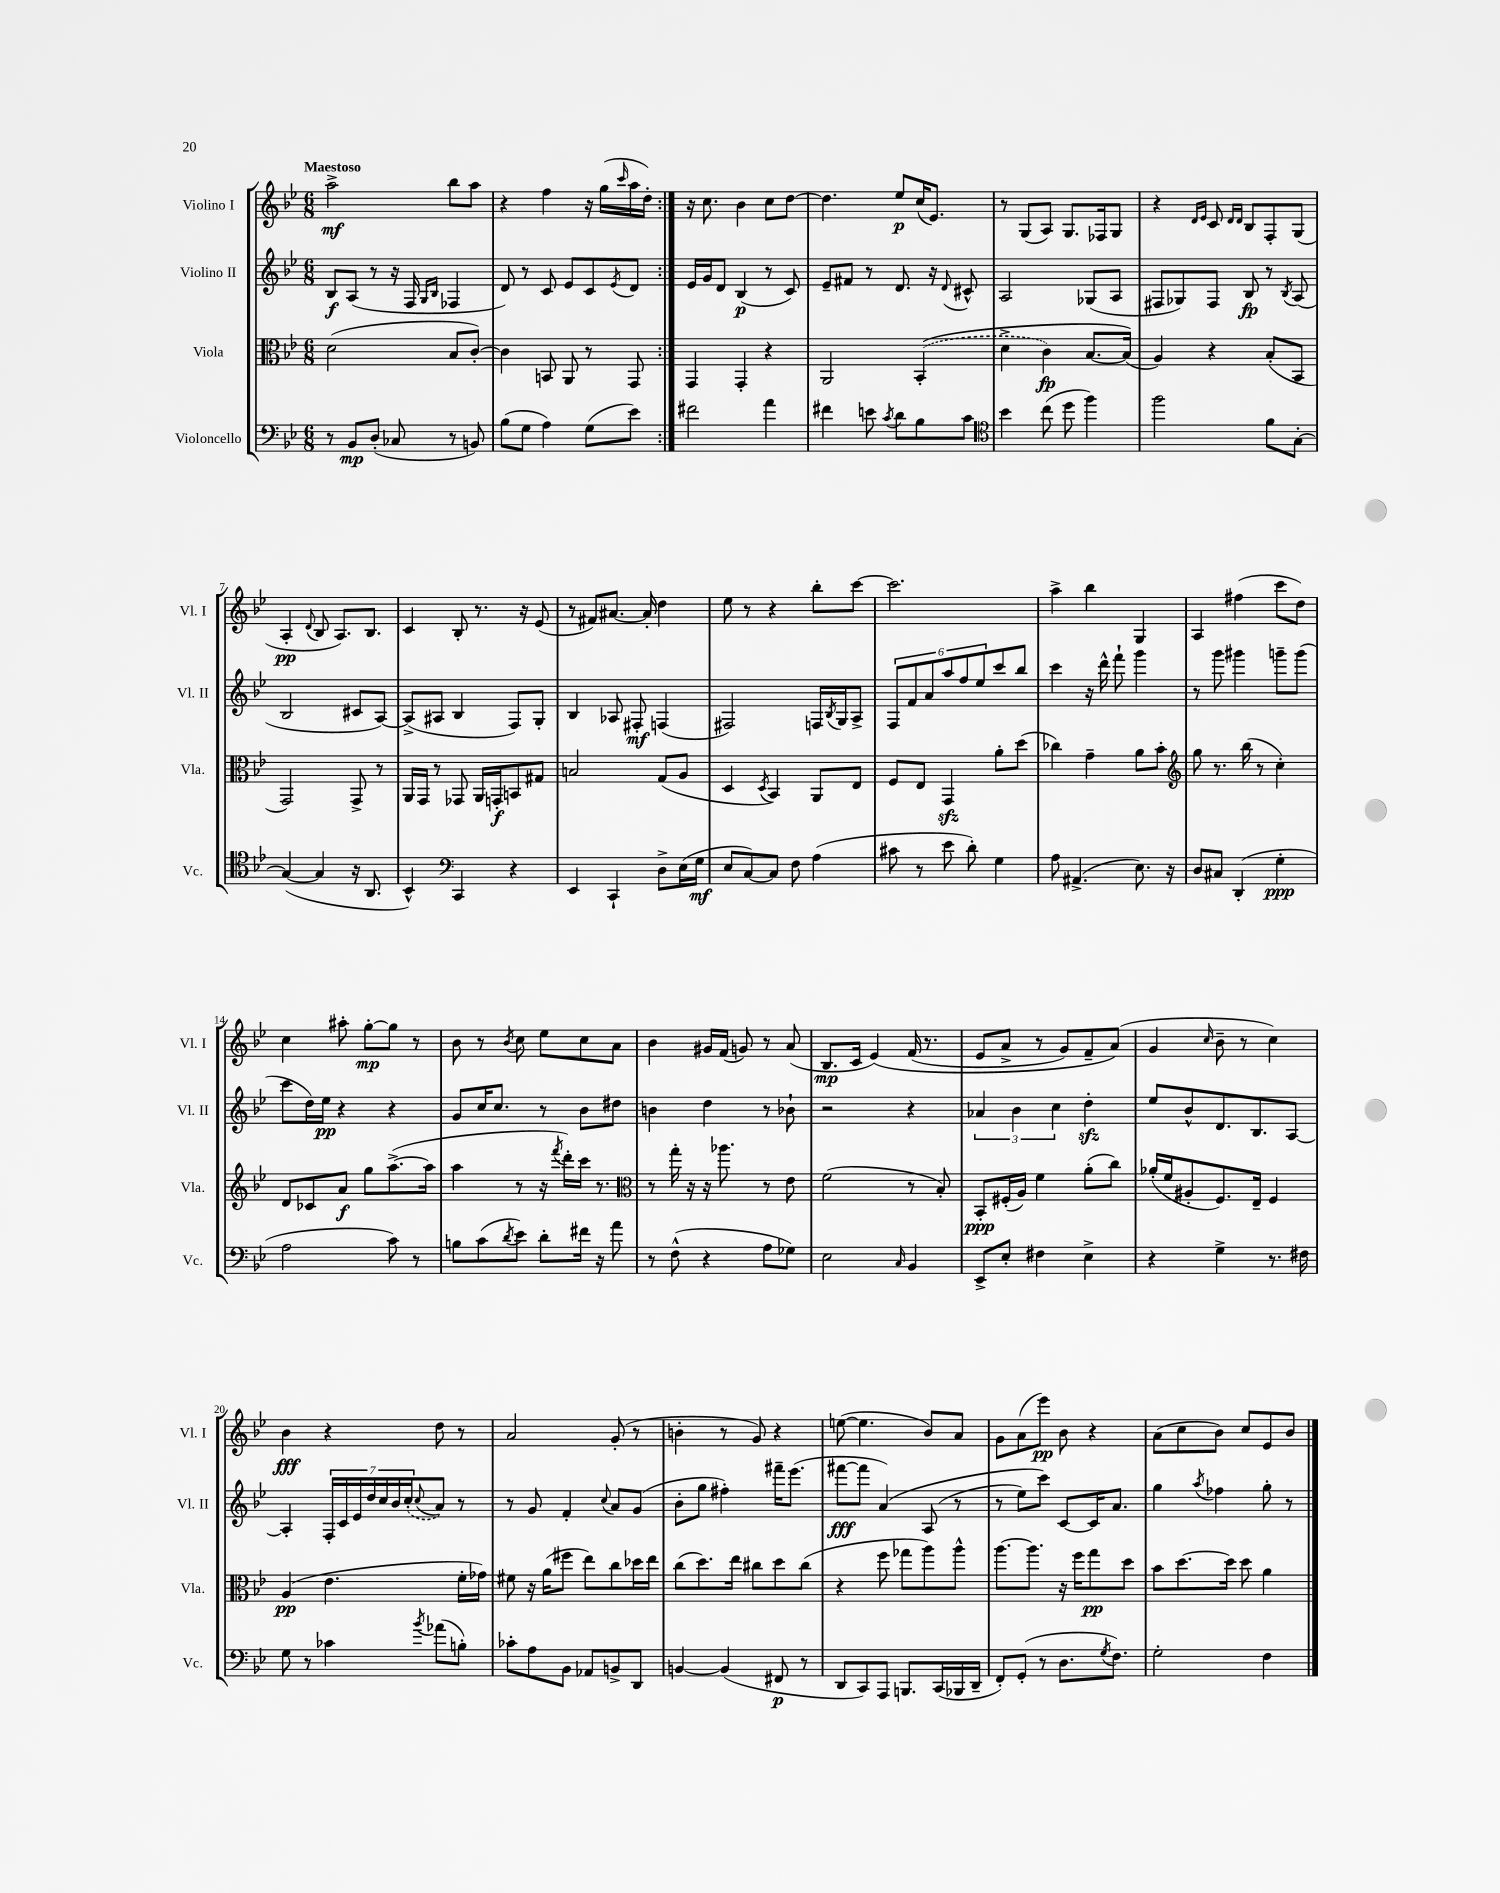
<<
\new StaffGroup <<
\new Staff = "s0" \with { instrumentName = "Violino I" shortInstrumentName = "Vl. I" } {
    \clef treble \key bes \major \numericTimeSignature \time 6/8 \tempo "Maestoso"
    \repeat volta 2 { a''2->\mf bes''8 a''8 |
    r4 f''4 r16 g''16( \grace { c'''16 } a''16 d''16-.) | }
    r16 c''8. bes'4 c''8 d''8~ |
    d''4. ees''8\p c''16( ees'8.) |
    r8 g8( a8) g8. fes16 g8 |
    r4 \grace { d'16 ees'16 } c'8 \grace { d'16 d'16 } bes8 f8-. g8( |
    a4-.\pp \appoggiatura { d'8 } bes8 a8.) bes8. |
    c'4 bes8-. r8. r16 ees'8( |
    r8 fis'8) ais'8.~ ais'16-. d''4 |
    ees''8 r8 r4 bes''8-. c'''8~ |
    c'''2. |
    a''4-> bes''4 g4 |
    a4 fis''4( c'''8 d''8) |
    c''4 ais''8-. g''8~-.\mp g''8 r8 |
    bes'8 r8 \acciaccatura { bes'8 } c''8 ees''8 c''8 a'8 |
    bes'4 gis'16 f'16( g'8) r8 a'8( |
    bes8.\mp c'16 ees'4)\( f'16( r8. |
    ees'8 a'8-> r8 g'8) f'8-- a'8(\) |
    g'4 \grace { c''16 } bes'8-- r8 c''4) |
    bes'4\fff r4 d''8 r8 |
    a'2 g'8-.( r8 |
    b'4-. r8 g'8) r4 |
    e''8~( e''4. bes'8) a'8 |
    g'8 a'8( ees'''8\pp) bes'8 r4 |
    a'8( c''8 bes'8) c''8 ees'8 bes'8 \bar "|." |
}
\new Staff = "s1" \with { instrumentName = "Violino II" shortInstrumentName = "Vl. II" } {
    \clef treble \key bes \major \numericTimeSignature \time 6/8
    \repeat volta 2 { bes8\f a8( r8 r16 f16 \grace { g16 bes16 } fes4 |
    d'8) r8 c'8 ees'8 c'8 \acciaccatura { ees'8 } d'8 | }
    ees'16 g'16 d'8 bes4\p( r8 c'8) |
    ees'8-- fis'8 r8 d'8. r16 \appoggiatura { d'8 } cis'8-^ |
    a2 ges8( a8 |
    fis8 ges8) fis8 bes8\fp r8 \acciaccatura { bes8 } a8( |
    bes2 cis'8 a8~) |
    a8->( ais8 bes4 f8) g8-. |
    bes4 aes8 fis8-.\mf f4( |
    fis2) f16 \acciaccatura { bes8 } g16 a8-> |
    \tuplet 6/4 { f8 f'8 a'8 a''8 f''8 ees''8 } c'''8 bes''8 |
    c'''4 r16 d'''16-^ f'''8-! g'''4 |
    r8 g'''8 gis'''4 g'''8-- g'''8( |
    c'''8 d''16) ees''16\pp r4 r4 |
    g'8 c''16 c''8. r8 bes'8 dis''8 |
    b'4 d''4 r8 bes'8-! |
    r2 r4 |
    \tuplet 3/2 { aes'4 bes'4 c''4 } d''4-.\sfz |
    ees''8 bes'8-^ d'8. bes8. a8~ |
    a4-. \tuplet 7/4 { f16-. c'16 ees'16 d''16 c''16 bes'16 \once \slurDashed c''16-.( } \appoggiatura { c''8 } a'8) r8 |
    r8 g'8 f'4-. \appoggiatura { c''8 } a'8 g'8( |
    bes'8-. g''8 fis''4-.) fis'''16-- ees'''8.( |
    fis'''8~\fff fis'''8 a'4)\( a8( r8 |
    r8 ees''8) c'''8\) c'8~ c'16 a'8. |
    g''4 \acciaccatura { a''8 } fes''4 g''8-. r8 \bar "|." |
}
\new Staff = "s2" \with { instrumentName = "Viola" shortInstrumentName = "Vla." } {
    \clef alto \key bes \major \numericTimeSignature \time 6/8
    \repeat volta 2 { d'2( bes8 c'8~-.) |
    c'4 b,8 a,8 r8 g,8 | }
    g,4 g,4-. r4 |
    a,2 \once \slurDashed bes,4-.(\( |
    d'4-> c'4\fp) bes8.~ bes16(\) |
    a4) r4 bes8-.( bes,8 |
    g,2) g,8-> r8 |
    a,16 g,16 r8 ges,8 a,16 g,16-.\f b,8 gis8 |
    b2 g8( a8 |
    d4 \acciaccatura { d8 } bes,4) a,8 ees8 |
    f8 ees8 g,4\sfz a'8-. d''8( |
    ces''4) g'4-- a'8 bes'8-. |
    \clef treble g''8 r8. bes''16( r8 c''4-.) |
    d'8 ces'8 a'8\f g''8 a''8.~->( a''16 |
    a''4 r8 r16 \acciaccatura { f'''8 } d'''16-.) c'''16 r8. |
    \clef alto r8 g''16-. r16 r16 aes''8. r8 ees'8 |
    f'2( r8 bes8-.) |
    bes,8-.\ppp fis16-.( a16) f'4 a'8-.( c''8) |
    aes'16-.( f'16 ais8-. f8.) ees16-- f4 |
    a4\pp( ees'4. f'16-. ges'16) |
    fis'8 r16 a'16( fis''8 ees''8) c''8 des''16 ees''16 |
    c''8( d''8.) ees''16 cis''8 d''8 cis''8( |
    r4 f''8 ges''8 a''8) a''8-^ |
    a''8.~ a''8. r16 f''16 g''8\pp d''8 |
    bes'8 d''8.~ d''16 d''8 a'4 \bar "|." |
}
\new Staff = "s3" \with { instrumentName = "Violoncello" shortInstrumentName = "Vc." } {
    \clef bass \key bes \major \numericTimeSignature \time 6/8
    \repeat volta 2 { r8 bes,8\mp d8-.( ces8 r8 b,8) |
    bes8( g8 a4) g8( ees'8) | }
    fis'2 a'4 |
    fis'4 e'8 \acciaccatura { c'8 } d'8 bes8 c'8 |
    \clef tenor bes'4 c''8( d''8 f''4) |
    f''2 f'8 g8~-. |
    g4~( g4 r16 a,8. |
    bes,4-^) \clef bass c,4 r4 |
    ees,4 c,4-! d8-> ees16( g16\mf |
    ees8 c8~) c8 f8 a4( |
    cis'8 r8 ees'8 d'8-.) g4 |
    a8 ais,4.->( ees8.) r16 |
    d8 cis8 d,4-.( g4-.\ppp |
    a2 c'8) r8 |
    b8 c'8( \acciaccatura { d'8 } ees'8) d'8-. fis'16 r16 a'8 |
    r8 f8-^( r4 a8 ges8) |
    ees2 \grace { c16 } bes,4 |
    ees,8-> ees8-. fis4 ees4-> |
    r4 g4-> r8. fis16 |
    g8 r8 ces'4 \acciaccatura { bes'8 } aes'8( b8-.) |
    ces'8-. a8 bes,8 aes,8 b,8-> d,8 |
    b,4~ b,4( fis,8\p r8 |
    d,8 c,8) a,,8 b,,8. c,16( bes,,16 d,16-- |
    f,8-.) g,8-.( r8 d8. \acciaccatura { g8 } f8.) |
    g2-. f4 \bar "|." |
}
>>
>>
